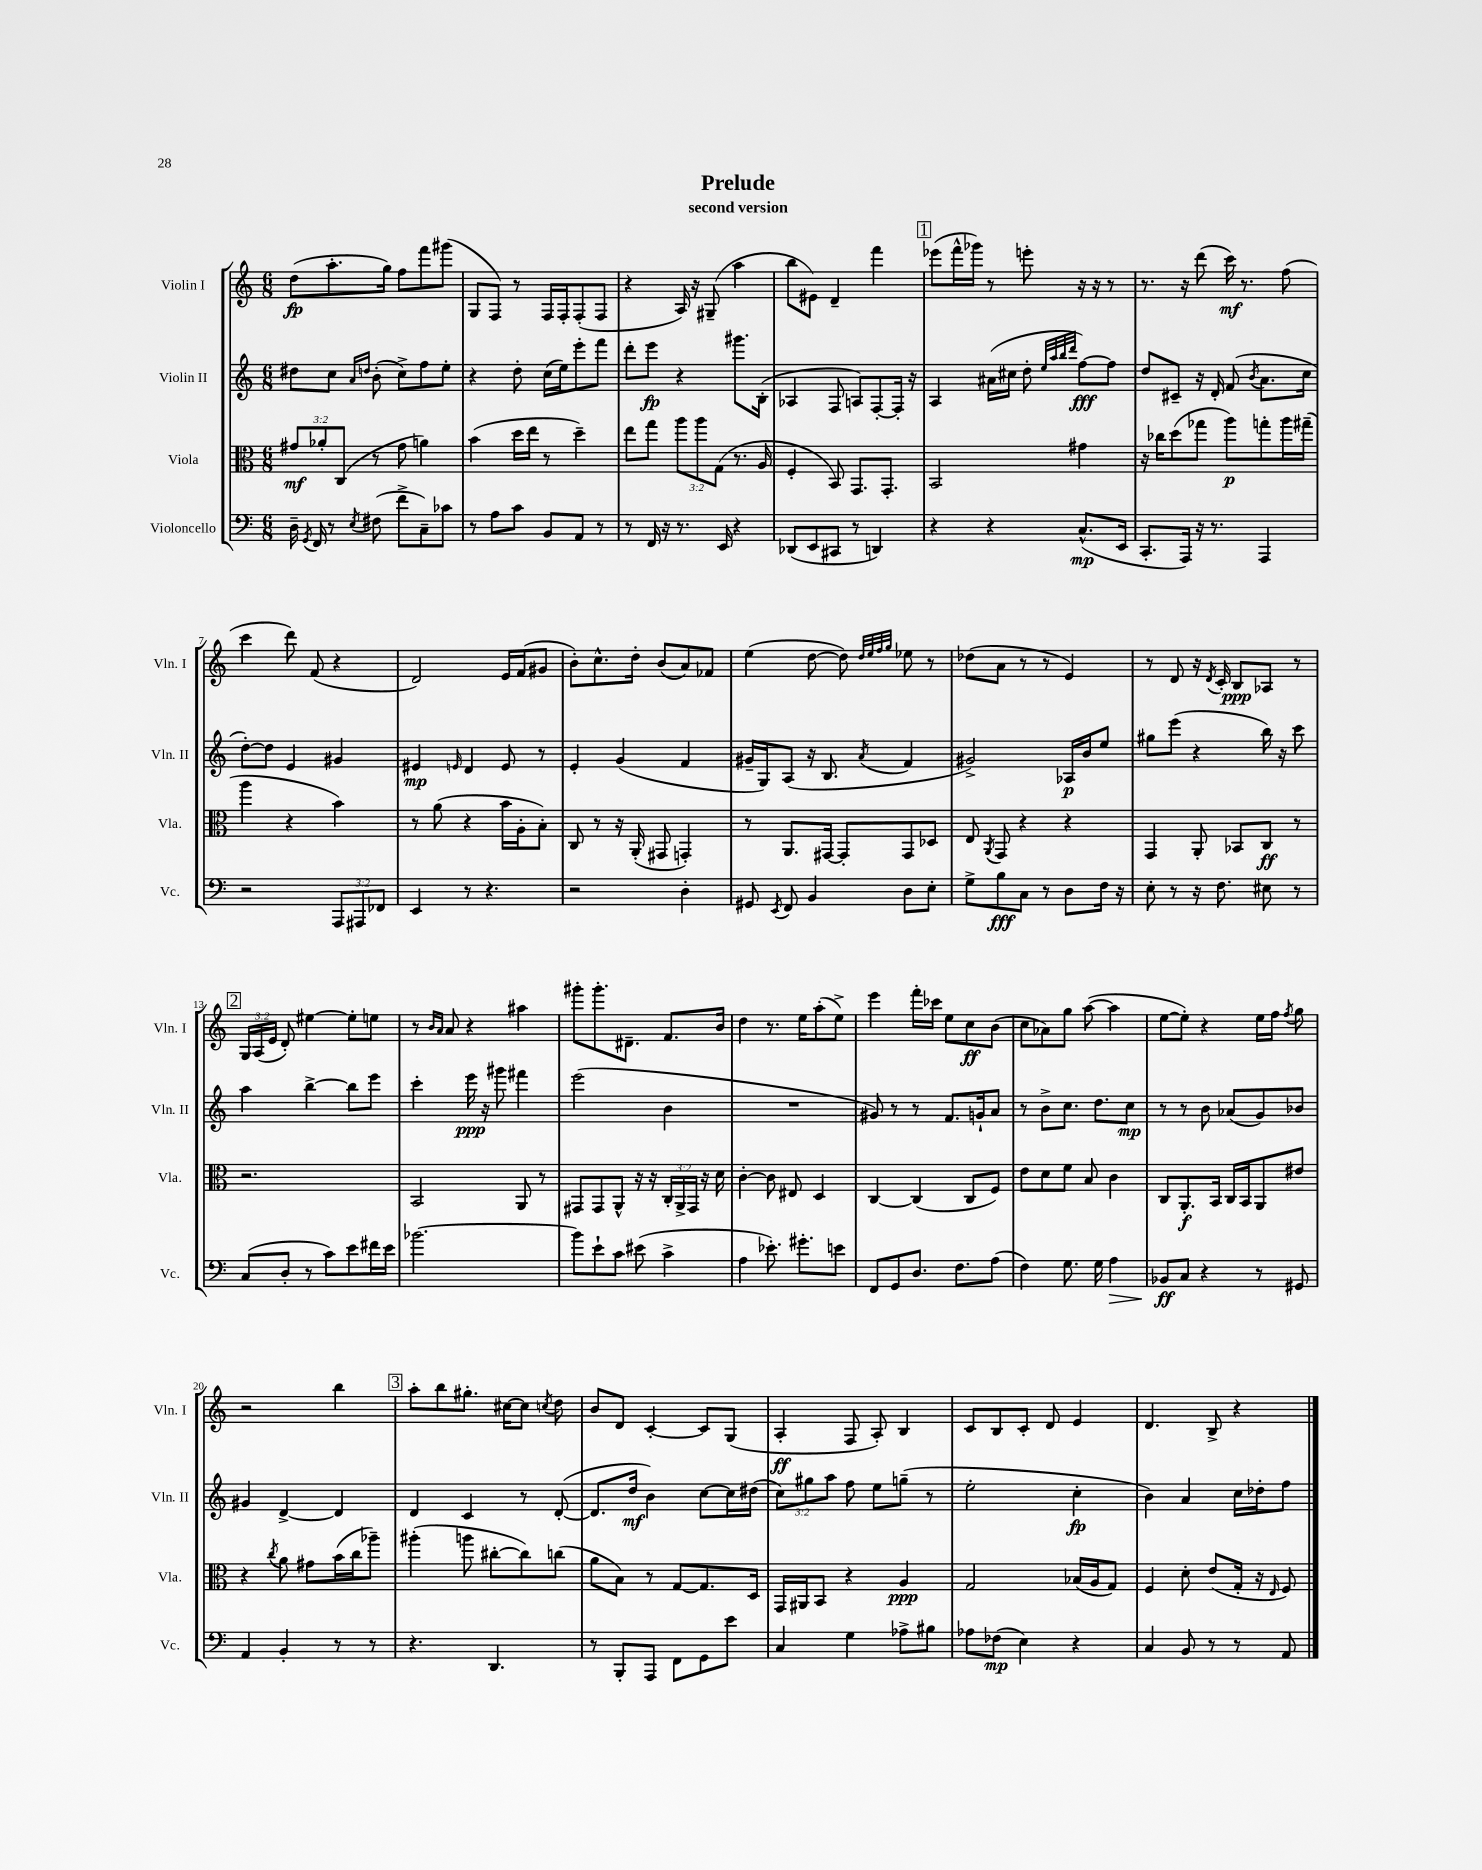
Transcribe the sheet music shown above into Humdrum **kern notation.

**kern	**kern	**kern	**kern
*staff4	*staff3	*staff2	*staff1
*clefF4	*clefC3	*clefG2	*clefG2
*k[]	*k[]	*k[]	*k[]
*M6/8	*M6/8	*M6/8	*M6/8
16D~\	12g#/L	8dd#\L	(8dd\L
8qGG/	.	.	.
16FF/	.	.	.
.	12a-'/	.	.
8r	.	8cc\J	8.aa'\
.	(12C/J	.	.
.	.	16qqa/LL	.
8qE/	.	16qqdd/JJ	.
(8F#\	8r	(8b'\	.
.	.	.	16gg\Jk)
8f^\L	8g#\	8cc^\L)	8ff\L
8C~\)	4a\)	8ff\	8fff\
8c-\J	.	8ee'\J	(8ggg#\J
=	=	=	=
8r	(4b\	4r	8G/L
8A\L	.	.	8F/J)
8c\J	16dd\LL	8dd'\	8r
.	16ee\JJ	.	.
8BB/L	8r	(16cc\LL	16F/LL
.	.	16ee\J)	16F'/J
8AA/J	4dd~\)	8eee'\	(8F'/
8r	.	8fff\J	8F/J
=	=	=	=
8r	8ee\L	8ddd'\L	4r
16FF/	8gg\J	8eee\J	.
16r	.	.	.
8.r	12aa\L	4r	16A/)
.	.	.	16r
.	12aa\	.	.
.	.	.	(8G#~/
.	(12G\J	.	.
16EE/	.	.	.
4r	8.r	8.ggg#\L	4aa\
.	16A/	(16B'\Jk	.
=	=	=	=
(8DD-/L	4F'/	4A-/	8bb\L
8EE/	.	.	8e#\J)
8CC#/J	8BB/)	8F/	4d~/
8r	8.GG/L	8A/L)	.
4DD/)	.	[8F'/	4fff\
.	8.GG'/J	.	.
.	.	16F'/]Jk	.
.	.	16r	.
=	=	=	=
4r	2BB/	4A/	(8eee-\L
.	.	.	16fff^^\L
.	.	.	16ggg-\JJ)
4r	.	(16a#\LL	8r
.	.	16cc#\JJ	.
.	.	8dd'\	8eee'\
.	.	32qqee/LLL	.
.	.	32qqaa/	.
.	.	32qqbb/	.
.	.	32qqddd/JJJ	.
(8.C^^/L	4g#\	[8ff\L)	16r
.	.	.	16r
.	.	8ff\]J	8r
16EE/Jk	.	.	.
=	=	=	=
8.CC'/L	16r	8dd/L	8.r
.	16cc-\LK	.	.
.	(8dd\	8c#~/J	.
16AAA/Jk)	.	.	16r
16r	8gg-\J	16r	(8ddd\
8.r	.	16d'/	.
.	8aa\L)	(8f/	16ccc\)
.	.	.	8.r
.	.	8qb/	.
4AAA/	8gg'\	8.a\L	.
.	16aa\L	.	(8ff\
.	(16gg#~\JJ	16cc\Jk	.
=	=	=	=
2r	4aa\	[8dd'\L)	4ccc\
.	.	8dd\]J	.
.	4r	4e/	8ddd\)
.	.	.	(8f/
12AAA/L	4b\)	4g#/	4r
12AAA#/	.	.	.
12FF-/J	.	.	.
=	=	=	=
4EE/	8r	4e#/	2d/)
.	(8a\	.	.
.	.	16qqe/	.
8r	4r	4d/	.
4.r	.	.	.
.	16b\LL	8e/	16e/LL
.	16A'\J	.	(16f/J
.	8B'\J)	8r	8g#/J
=	=	=	=
2r	8C/	4e'/	8b'\L)
.	8r	.	8.cc^^\
.	16r	(4g/	.
.	(16AA'/	.	16dd'\Jk
.	8GG#/	.	(8b/L
4D'\	4GG'/)	4f/	8a/)
.	.	.	8f-/J
=	=	=	=
8GG#/	8r	16g#~/LL	(4ee\
.	.	16G/J)	.
8qEE/	.	.	.
8FF/	8.AA/L	(8A/J	.
4BB/	.	16r	[8dd\
.	[16GG#/Jk	8.B/	.
.	8GG#'/]L	.	8dd\])
.	.	.	32qqdd/LLL
.	.	.	32qqee/
.	.	.	32qqff/
.	.	8qa/	32qqgg/JJJ
8D\L	8GG#/	4f/	8ee-\
8E'\J	8D-/J	.	8r
=	=	=	=
8G^\L	8E/	2g#^/)	(8dd-\L
.	8qAA/	.	.
8B\	8GG/	.	8a\J
8C\J	4r	.	8r
8r	.	.	8r
8D\L	4r	16A-/LL	4e/)
.	.	16b/J	.
16F\Jk	.	8ee/J	.
16r	.	.	.
=	=	=	=
8E'\	4GG/	8gg#\L	8r
8r	.	(8eee\J	8d/
16r	8AA'/	4r	16r
.	.	.	8qd/
8.F\	.	.	16c'/
.	8BB-/L	.	8B/L
8E#\	8C/J	16bb\)	8A-/J
.	.	16r	.
8r	8r	8ccc\	8r
=	=	=	=
(8C/L	2.r	4aa\	24G/LL
.	.	.	(24A/
.	.	.	24e/JJ
8D'/J	.	.	8d'/)
8r	.	[4bb^\	[4ee#\
8c\L)	.	.	.
8e\	.	8bb\]L	8ee#'\]L
16f#\L	.	8eee\J	8ee\J
16e\JJ	.	.	.
=	=	=	=
[2.b-\	2BB/	4ccc'\	8r
.	.	.	16qqb/LL
.	.	.	16qqa/JJ
.	.	.	8a/
.	.	16eee\	4r
.	.	16r	.
.	.	8ggg#\	.
.	8AA/	4fff#\	4aa#\
.	8r	.	.
=	=	=	=
8b-\]L	8GG#/L	(2eee\	8ggg#'\L
8e`\	8GG#/	.	8.ggg#'\
8c\J	8AA^^/J	.	.
.	.	.	8.d#~\J
(8e#\	16r	.	.
.	16r	.	.
4c^\	24C'/LL	4b\	8.f/L
.	24AA^/	.	.
.	24GG#/JJ	.	.
.	16r	.	.
.	16d\	.	16b/Jk
=	=	=	=
4A\	[4c'\	2.r	4dd\
8.e-'\)	8c\]	.	8.r
.	8E#/	.	.
8.g#'\L	.	.	16ee\LK
.	4D/	.	(8aa'\
8e\J	.	.	8ee^\J)
=	=	=	=
8FF/L	[4C/	8g#/)	4eee\
8GG/	.	8r	.
8.D/J	(4C/]	8r	16fff'\LL
.	.	.	16ccc-\JJ
.	.	8.f/L	8ee\L
8.F\L	.	.	.
.	8C/L	.	8cc\
.	.	16g`/k	.
(8A\J	8F/J)	8a/J	(8b\J
=	=	=	=
4F\)	8e\L	8r	8cc\L
.	8d\	8b^\L	8a-\)
8.G\	8f\J	8.cc\J	8gg\J
.	8B/	.	([8aa\
16G\	.	8.dd\L	.
4A\	4c\	.	4aa\]
.	.	8cc\J	.
=	=	=	=
8BB-/L	8C/L	8r	[8ee\L
8C/J	8.AA'/	8r	8ee'\]J)
4r	.	8b\	4r
.	16BB/Jk	.	.
.	16C/LL	(8a-/L	.
.	16BB/J	.	.
8r	8AA/	8g/)	16ee\LL
.	.	.	16ff\JJ
.	.	.	8qff/
8GG#/	8e#/J	8b-/J	8gg\
=	=	=	=
4AA/	4r	4g#/	2r
.	8qcc/	.	.
4BB'/	8a\	[4d^/	.
.	8g#\L	.	.
8r	(16b\L	4d/]	4bb\
.	16cc\J	.	.
8r	8aa-~\J)	.	.
=	=	=	=
4.r	(4aa#'\	4d/	8aa'\L
.	.	.	8bb\
.	8aa\	4c/	8.gg#'\J
4.DD/	[8cc#'\L	.	.
.	.	.	[16cc#\LK
.	8cc#\])	8r	8cc#\]J
.	.	.	8qcc/
.	(8cc\J	([8d'/	8dd\
=	=	=	=
8r	8a\L	8.d/]L	8b/L
8BBB'/L	8B\J)	.	8d/J
.	.	16dd/Jk	.
8AAA/J	8r	4b\)	[4c'/
8FF\L	[8G/L	.	.
8GG\	8.G/]	[8cc\L	8c/]L
8e\J	.	16cc\]L	(8G/J
.	16D/Jk	(16dd#\JJ	.
=	=	=	=
4C/	16GG/LL	12cc\L)	4A'/
.	16AA#/J	.	.
.	.	12gg#\	.
.	8BB/J	.	.
.	.	12aa\J	.
4G\	4r	8ff\	8F/
.	.	8ee\L	8A'/)
8A-^\L	4A/	(8gg~\J	4B/
8B#\J	.	8r	.
=	=	=	=
8A-\L	2G/	2ee'\	8c/L
(8F-\J	.	.	8B/
4E\)	.	.	8c'/J
.	.	.	8d/
4r	(16B-/LL	4cc'\	4e/
.	16A/J	.	.
.	8G/J)	.	.
=	=	=	=
4C/	4F/	4b\)	4.d/
8BB/	8d'\	4a/	.
8r	(8e/L	.	8B^/
8r	16G'/Jk	16cc\LL	4r
.	16r	16dd-'\J	.
.	16qqE/	.	.
8AA/	8F/)	8ff\J	.
==	==	==	==
*-	*-	*-	*-
